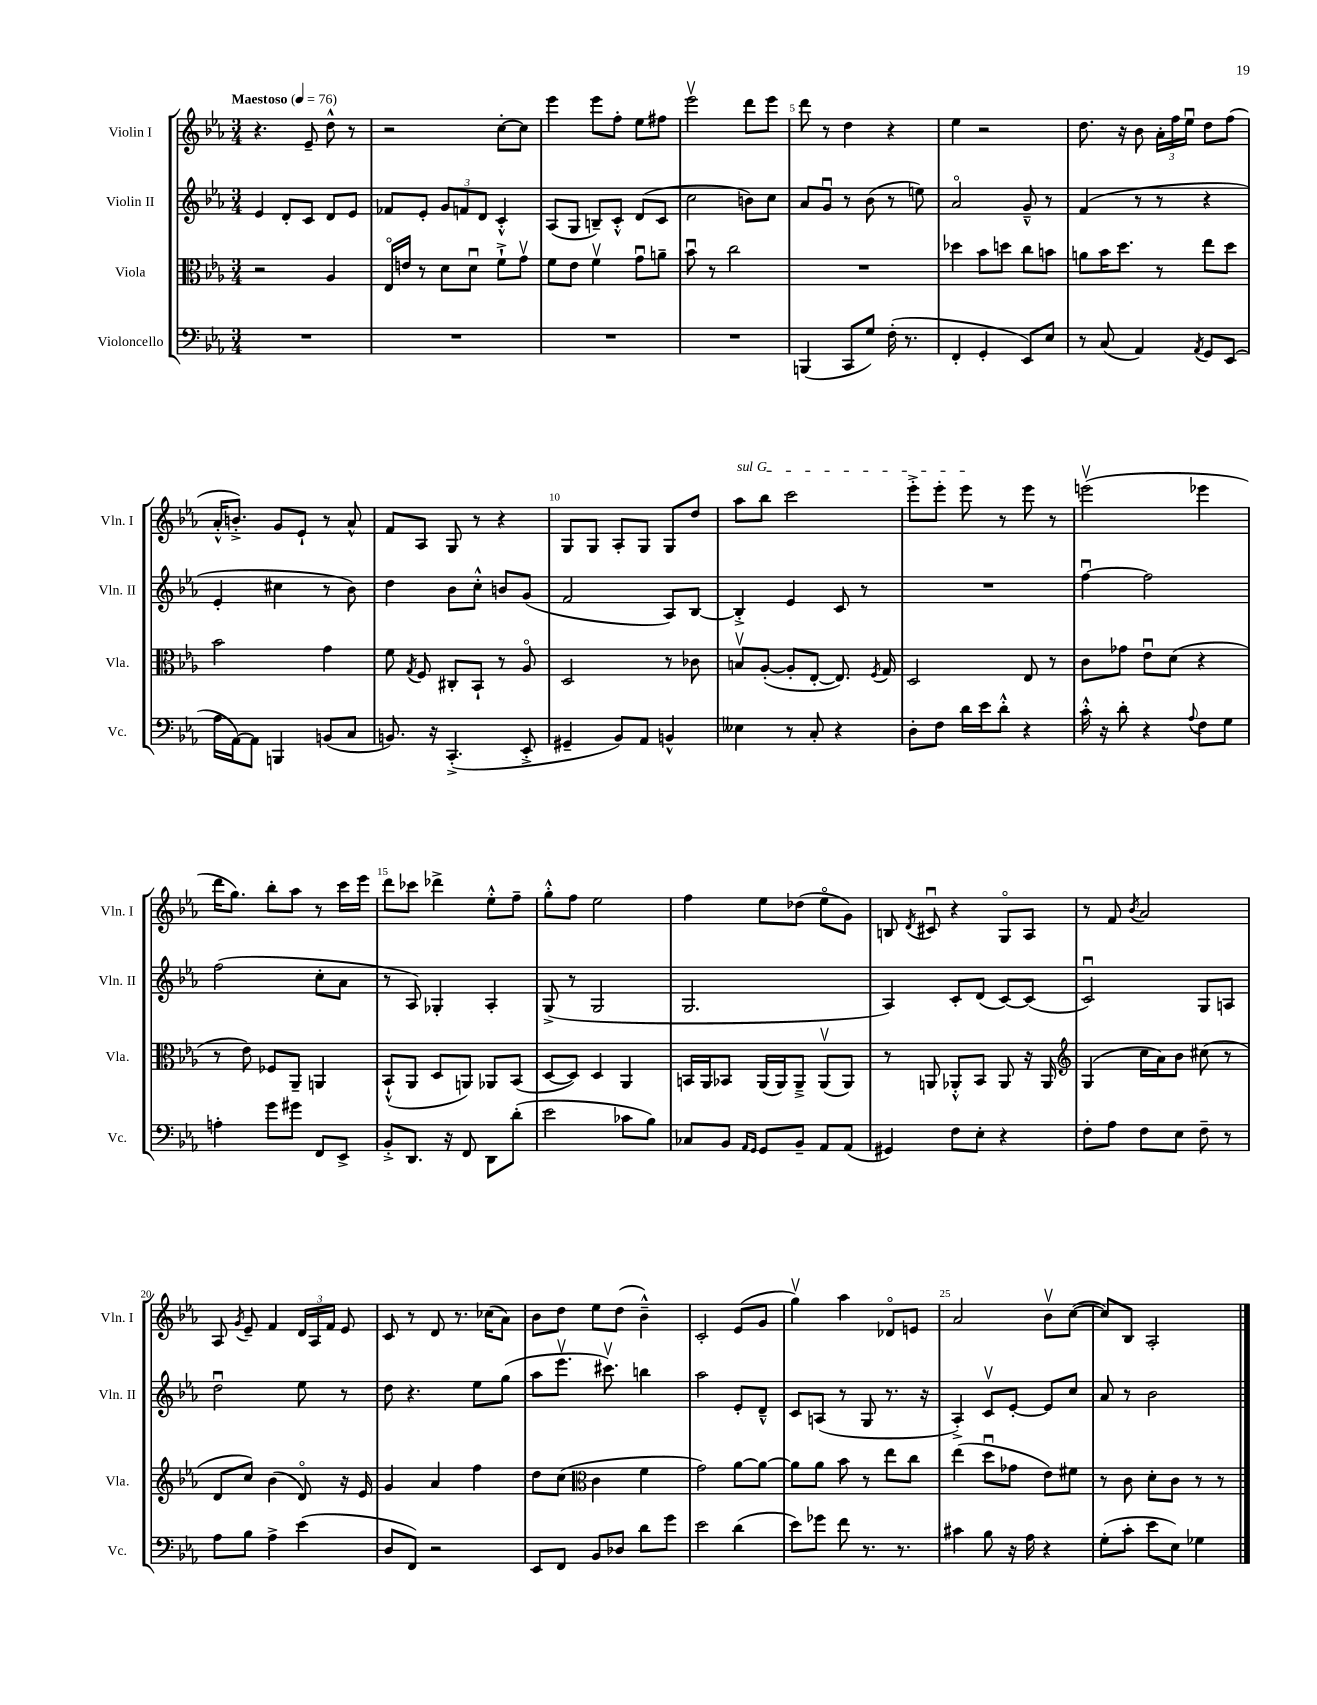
<<
\new StaffGroup <<
\new Staff = "s0" \with { instrumentName = "Violin I" shortInstrumentName = "Vln. I" } {
    \clef treble \key ees \major \numericTimeSignature \time 3/4 \tempo "Maestoso" 4 = 76
    \autoBeamOff r4. ees'8-- d''8-^ r8 |
    r2 c''8[~-. c''8] |
    ees'''4 ees'''8[ f''8]-. ees''8[ fis''8] |
    ees'''2\upbow d'''8[ ees'''8] |
    d'''8 r8 d''4 r4 |
    ees''4 r2 |
    d''8. r16 bes'8 \tuplet 3/2 { aes'16[-. f''16 ees''16]\downbow } d''8[ f''8]( |
    aes'16[-.-^ b'8.]-.->) g'8[ ees'8]-! r8 aes'8-^ |
    f'8[ aes8] g8 r8 r4 |
    g8[ g8] aes8[-. g8] g8[ d''8] |
    \once \override TextSpanner.bound-details.left.text = \markup { \italic "sul G" } aes''8[\startTextSpan bes''8] c'''2 |
    ees'''8[-.-> ees'''8]-. ees'''8\stopTextSpan r8 ees'''8 r8 |
    e'''2\upbow( ees'''4 |
    d'''16[ g''8.]) bes''8[-. aes''8] r8 c'''16[ ees'''16] |
    d'''8[ ces'''8] des'''4-> ees''8[-.-^ f''8]-- |
    g''8[-.-^ f''8] ees''2 |
    f''4 ees''8[ des''8]( ees''8[\flageolet g'8]) |
    b8 \acciaccatura { d'8 } cis'8\downbow r4 g8[\flageolet aes8] |
    r8 f'8 \acciaccatura { bes'8 } aes'2 |
    aes8 \acciaccatura { g'8 } ees'8-- f'4 \tuplet 3/2 { d'16[ aes16 f'16] } ees'8 |
    c'8 r8 d'8 r8. ces''16[( aes'8]) |
    bes'8[ d''8] ees''8[ d''8]( bes'4---^) |
    c'2-. ees'8[( g'8] |
    g''4\upbow) aes''4 des'8[\flageolet e'8] |
    aes'2 bes'8[\upbow c''8]~( |
    c''8[) bes8] aes2-. \bar "|." |
}
\new Staff = "s1" \with { instrumentName = "Violin II" shortInstrumentName = "Vln. II" } {
    \clef treble \key ees \major \numericTimeSignature \time 3/4
    \autoBeamOff ees'4 d'8[-. c'8] d'8[ ees'8] |
    fes'8[ ees'8]-. \tuplet 3/2 { g'8[ f'8 d'8] } c'4-.-^ |
    aes8[( g8] b8[--) c'8]-.-^ d'8[( c'8] |
    c''2 b'8[) c''8] |
    aes'8[ g'8]\downbow r8 bes'8( r8 e''8) |
    aes'2\flageolet g'8---^ r8 |
    f'4( r8 r8 r4 |
    ees'4-. cis''4 r8 bes'8) |
    d''4 bes'8[ c''8]-.-^ b'8[ g'8]( |
    f'2 aes8[) bes8]~ |
    bes4-.-> ees'4 c'8 r8 |
    R2. |
    f''4~\downbow f''2 |
    f''2( c''8[-. aes'8] |
    r8 aes8) ges4-. aes4-. |
    g8->( r8 g2 |
    g2. |
    aes4) c'8[-. d'8]( c'8[~) c'8]( |
    c'2\downbow) g8[ a8] |
    d''2\downbow ees''8 r8 |
    d''8 r4. ees''8[ g''8]( |
    aes''8[ ees'''8.]\upbow cis'''8.\upbow) b''4 |
    aes''2 ees'8[-. d'8]---^ |
    c'8[ a8]( r8 g8 r8. r16 |
    aes4-.->) c'8[\upbow ees'8]~-. ees'8[ c''8] |
    aes'8 r8 bes'2 \bar "|." |
}
\new Staff = "s2" \with { instrumentName = "Viola" shortInstrumentName = "Vla." } {
    \clef alto \key ees \major \numericTimeSignature \time 3/4
    \autoBeamOff r2 aes4 |
    ees16[\flageolet e'16] r8 d'8[ d'8]\downbow f'8[-!-> g'8]\upbow |
    f'8[ ees'8] f'4\upbow g'8[\downbow a'8]-- |
    bes'8\downbow r8 c''2 |
    R2. |
    des''4 bes'8[ d''8] c''8[ b'8] |
    a'8[ bes'16 d''8.] r8 ees''8[ d''8] |
    bes'2 g'4 |
    f'8 \acciaccatura { g8 } f8 cis8[-. bes,8]-! r8 aes8\flageolet |
    d2 r8 ces'8 |
    b8[\upbow aes8]~-.( aes8[-. ees8]~-. ees8.) \acciaccatura { f8 } g16 |
    d2 ees8 r8 |
    c'8[ ges'8] ees'8[\downbow d'8]( r4 |
    r8 ees'8) fes8[ aes,8]-- a,4 |
    bes,8[-!-^( aes,8] d8[ a,8]) aes,8[ bes,8]( |
    d8[~ d8]) d4 aes,4 |
    b,16[ aes,16 bes,8] aes,16[( aes,16) aes,8]---> aes,8[\upbow( aes,8]) |
    r8 a,8 aes,8[-.-^ bes,8] aes,8 r16 aes,16 |
    \clef treble g4( c''16[ aes'16) bes'8] cis''8( r8 |
    d'8[ c''8]) bes'4( d'8\flageolet) r16 ees'16 |
    g'4 aes'4 f''4 |
    d''8[ c''8]( \clef alto c'4 f'4 |
    g'2) aes'8[~ aes'8]~ |
    aes'8[ aes'8] bes'8 r8 ees''8[ c''8] |
    ees''4( d''8[\downbow ges'8] ees'8[) fis'8] |
    r8 c'8 d'8[-. c'8] r8 r8 \bar "|." |
}
\new Staff = "s3" \with { instrumentName = "Violoncello" shortInstrumentName = "Vc." } {
    \clef bass \key ees \major \numericTimeSignature \time 3/4
    \autoBeamOff R2. |
    R2. |
    R2. |
    R2. |
    b,,4( c,8[ g8]) f16-.( r8. |
    f,4-. g,4-. ees,8[) ees8] |
    r8 c8( aes,4) \acciaccatura { aes,8 } g,8[ ees,8]( |
    aes16[ aes,16~) aes,8] b,,4 b,8[( c8] |
    b,8.) r16 c,4.-.->( ees,8-.-> |
    gis,4-- bes,8[) aes,8] b,4-^ |
    eeses4 r8 c8-. r4 |
    d8[-. f8] d'16[ ees'16 d'8]-.-^ r4 |
    c'16-.-^ r16 d'8-. r4 \appoggiatura { aes8 } f8[ g8] |
    a4-. g'8[ gis'8] f,8[ ees,8]-> |
    bes,8[-.-> d,8.] r16 f,8 d,8[ d'8]-.( |
    ees'2 ces'8[ bes8]) |
    ces8[ bes,8] \grace { aes,16[ g,16] } g,8[ bes,8]-- aes,8[ aes,8]( |
    gis,4) f8[ ees8]-. r4 |
    f8[-. aes8] f8[ ees8] f8-- r8 |
    aes8[ bes8] aes4-> ees'4( |
    d8[ f,8]) r2 |
    ees,8[ f,8] bes,8[ des8] d'8[ g'8] |
    ees'2 d'4( |
    ees'8[) ges'8] f'8 r8. r8. |
    cis'4 bes8 r16 aes16 r4 |
    g8[-.( c'8]-. ees'8[ ees8]) ges4 \bar "|." |
}
>>
>>
\layout { \context { \Score \override BarNumber.break-visibility = ##(#f #t #t) barNumberVisibility = #(every-nth-bar-number-visible 5) } }
